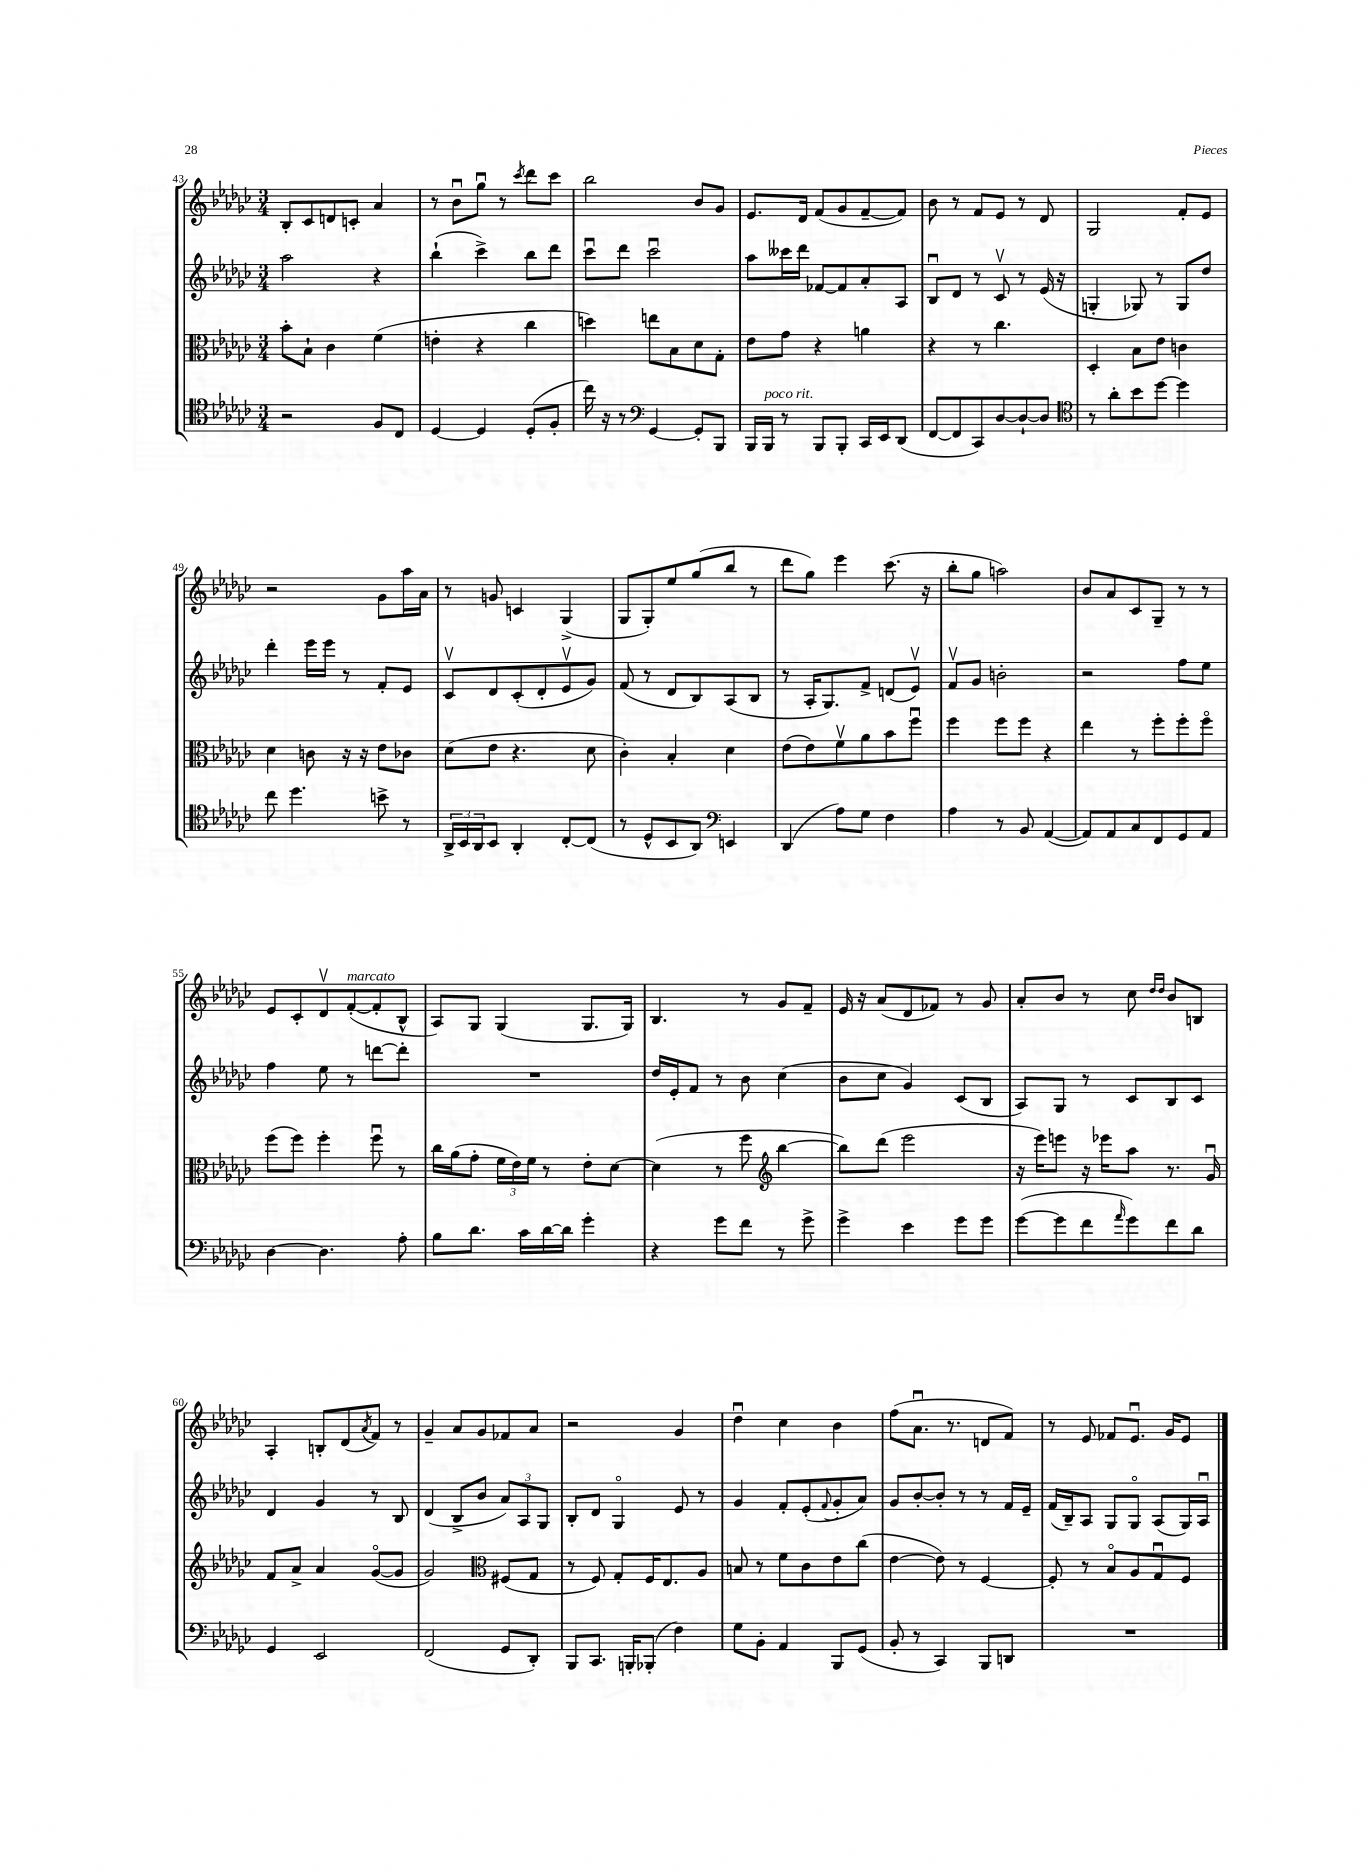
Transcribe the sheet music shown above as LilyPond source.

<<
\new StaffGroup <<
\new Staff = "s0" {
    \clef treble \key ges \major \numericTimeSignature \time 3/4
    bes8-. ces'8 d'8 c'8-. aes'4 |
    r8 bes'8\downbow ges''8\downbow r8 \acciaccatura { ces'''8 } des'''8 ces'''8 |
    bes''2 bes'8 ges'8 |
    ees'8. des'16 f'8( ges'8 f'8~-- f'8) |
    bes'8 r8 f'8 ees'8 r8 des'8 |
    ges2 f'8-. ees'8 |
    r2 ges'8 aes''16 aes'16 |
    r8 g'8 c'4 ges4->( |
    ges8 ges8-.) ees''8 ges''8( bes''8 r8 |
    des'''8 ges''8) ees'''4 ces'''8.( r16 |
    bes''8-. ges''8 a''2) |
    bes'8 aes'8 ces'8 ges8-- r8 r8 |
    ees'8 ces'8-. des'8\upbow f'8~-.^\markup { \italic "marcato" }( f'8-. bes8-^ |
    aes8) ges8 ges4( ges8. ges16) |
    bes4. r8 ges'8 f'8-- |
    ees'16 r16 aes'8( des'8 fes'8) r8 ges'8 |
    aes'8-. bes'8 r8 ces''8 \grace { des''16 des''16 } bes'8 b8 |
    aes4-. b8-. des'8( \acciaccatura { aes'8 } f'8) r8 |
    ges'4-- aes'8 ges'8 fes'8 aes'8 |
    r2 ges'4 |
    des''4\downbow ces''4 bes'4 |
    f''8( aes'8.\downbow r8. d'8 f'8) |
    r8 ees'8 fes'8 ees'8.\downbow ges'16 ees'8 \bar "|." |
}
\new Staff = "s1" {
    \clef treble \key ges \major \numericTimeSignature \time 3/4
    aes''2 r4 |
    bes''4-!( ces'''4->) bes''8 des'''8 |
    ces'''8\downbow des'''8 ces'''2\downbow |
    aes''8 ceses'''16 des'''16 fes'8~ fes'8 aes'8-. aes8 |
    bes8\downbow des'8 r8 ces'8\upbow r8 ees'16( r16 |
    g4-. ges8) r8 ges8 des''8 |
    des'''4-. ees'''16 ees'''16 r8 f'8-. ees'8 |
    ces'8\upbow des'8 ces'8-.( des'8-. ees'8\upbow ges'8) |
    f'8( r8 des'8 bes8) aes8( bes8 |
    r8 aes16-. ges8.) f'8-> d'8( ees'8\upbow) |
    f'8\upbow ges'8 b'2-. |
    r2 f''8 ees''8 |
    f''4 ees''8 r8 d'''8~ d'''8-. |
    R2. |
    des''16 ees'16-. f'8 r8 bes'8 ces''4( |
    bes'8 ces''8 ges'4) ces'8( bes8 |
    aes8) ges8 r8 ces'8 bes8 ces'8 |
    des'4 ges'4 r8 bes8 |
    des'4( bes8-> bes'8 \tuplet 3/2 { aes'8) aes8 ges8 } |
    bes8-. des'8 ges4\flageolet ees'8 r8 |
    ges'4 f'8-. ees'8-.( \appoggiatura { f'8 } ges'8-. aes'8) |
    ges'8 bes'8~-. bes'8-. r8 r8 f'16 ees'16-- |
    f'16( bes16--) aes8 ges8 ges8\flageolet aes8( ges16) aes16\downbow \bar "|." |
}
\new Staff = "s2" {
    \clef alto \key ges \major \numericTimeSignature \time 3/4
    bes'8-. bes8-! ces'4 f'4( |
    e'4-. r4 ces''4 |
    d''4) e''8 bes8 des'8 ges8-. |
    ees'8 ges'8 r4 a'4 |
    r4 r8 ces''4. |
    des4-. bes8 ees'8 c'4 |
    des'4 c'8 r16 r16 ees'8 ces'8 |
    des'8( ees'8 r4. des'8 |
    ces'4-.) bes4-. des'4 |
    ees'8( ees'8) f'8\upbow aes'8 bes'8 f''8\downbow |
    f''4 f''8 f''8 r4 |
    ees''4 r8 f''8-. f''8-. f''8\flageolet |
    f''8( f''8) f''4-. f''8\downbow r8 |
    ces''16 aes'16( ges'8-. \tuplet 3/2 { f'16 ees'16) f'16 } r8 ees'8-. des'8~ |
    des'4( r8 f''8 \clef treble bes''4~ |
    bes''8) des'''8( ees'''2 |
    r16 ees'''16) e'''8 r16 ees'''16 aes''8 r8. ges'16\downbow |
    f'8 aes'8-> aes'4 ges'8~\flageolet( ges'8 |
    ges'2) \clef alto fis8( ges8 |
    r8 f8) ges8-. f16 ees8. aes8 |
    b8 r8 f'8 ces'8 ees'8 ces''8( |
    ees'4~ ees'8) r8 f4~ |
    f8-. r8 bes8\flageolet aes8 ges8\downbow f8 \bar "|." |
}
\new Staff = "s3" {
    \clef tenor \key ges \major \numericTimeSignature \time 3/4
    r2 f8 ces8 |
    des4~ des4 des8-.( f8-. |
    ces''16) r16 r8 \clef bass ges,4~ ges,8-. bes,,8 |
    bes,,16 bes,,16^\markup { \italic "poco rit." } r8 bes,,8 bes,,8-. ces,16 ees,16 des,8( |
    f,8~ f,8 ces,8) des8~ des8~-! des8 |
    \clef tenor r8 aes'8-. bes'8 des''8~ des''4 |
    ces''8 des''4. b'8-> r8 |
    \tuplet 3/2 { aes,16-> bes,16 aes,16 } bes,8 aes,4-. ces8~-. ces8( |
    r8 des8-^ bes,8 aes,8) \clef bass e,4 |
    des,4( aes8) ges8 f4 |
    aes4 r8 bes,8 aes,4~( |
    aes,8) aes,8 ces8 f,8 ges,8 aes,8 |
    des4~ des4. aes8-. |
    bes8 des'8. ces'16 des'16~ des'16 ges'4-. |
    r4 ges'8 f'8 r8 ges'8-> |
    ges'4-> ees'4 ges'8 ges'8 |
    ges'8~( ges'8 f'8 \grace { aes'16 } ges'8) f'8 des'8 |
    ges,4 ees,2 |
    f,2( ges,8 des,8-.) |
    bes,,8 ces,8. b,,16-. bes,,8-.( f4) |
    ges8 bes,8-. aes,4 bes,,8 ges,8( |
    bes,8-. r8 ces,4) bes,,8 d,8 |
    R2. \bar "|." |
}
>>
>>
\layout { \context { \Score currentBarNumber = #43 } }
